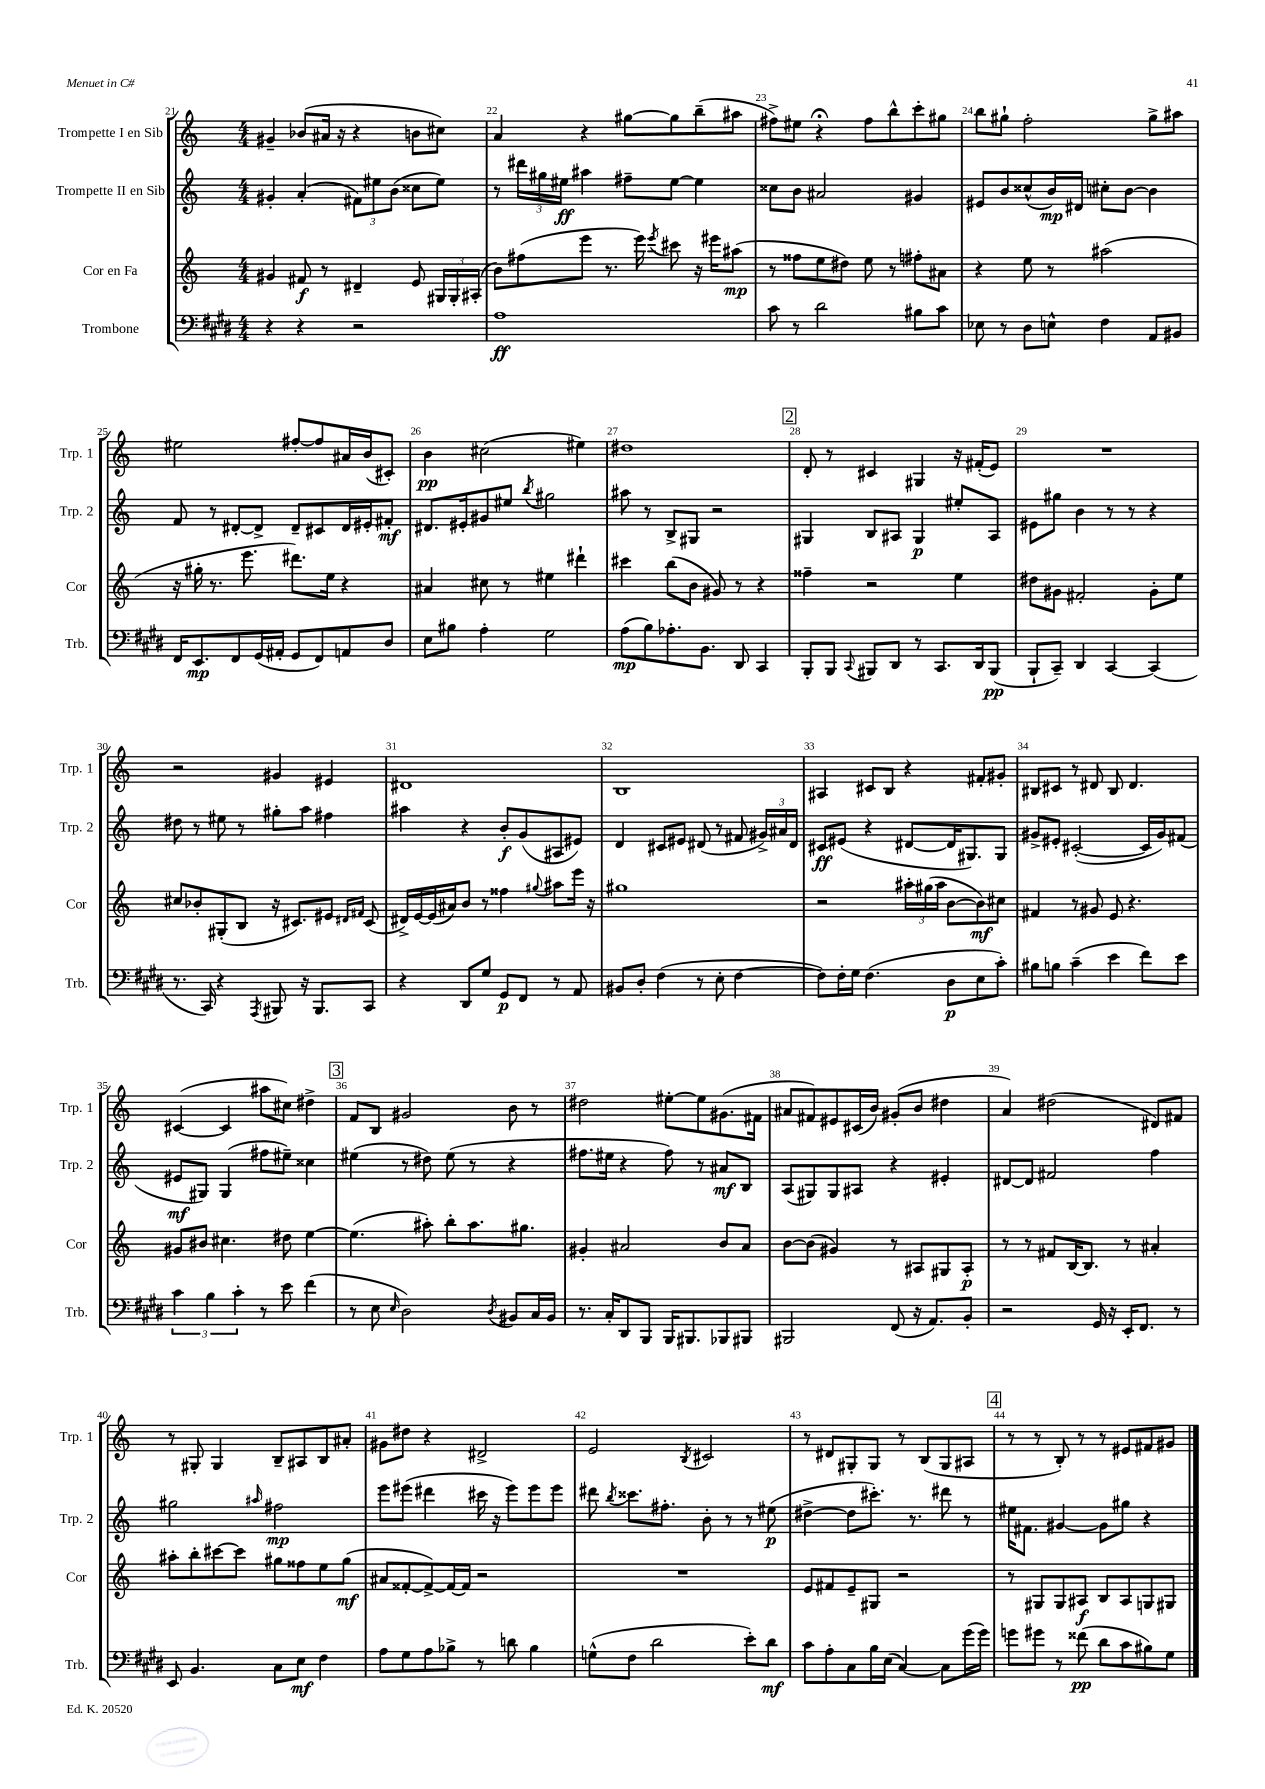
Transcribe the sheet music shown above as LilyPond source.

<<
\new StaffGroup <<
\new Staff = "s0" \with { instrumentName = "Trompette I en Sib" shortInstrumentName = "Trp. 1" } {
    \clef treble \key c \major \numericTimeSignature \time 4/4
    \autoBeamOff gis'4-- bes'8[( ais'16] r16 r4 b'8[ cis''8]) |
    a'4 r4 gis''8[~ gis''8 b''8--( ais''8] |
    fis''8[->) eis''8] r4\fermata fis''8[ b''8-^ c'''8-. gis''8] |
    b''8[ gis''8]-! f''2-. gis''8[-> ais''8] |
    eis''2 fis''8[~-. fis''8 ais'16 b'16( cis'8]-.) |
    b'4\pp cis''2( eis''4) |
    dis''1 |
    \mark \markup { \box "2" } d'8-. r8 cis'4 gis4 r16 fis'16[-.( e'8]) |
    R1 |
    r2 gis'4 eis'4 |
    dis'1 |
    b1 |
    ais4 cis'8[ b8] r4 fis'8[-. gis'8]-. |
    bis8[ cis'8] r8 dis'8 bis8 dis'4. |
    cis'4~( cis'4 ais''8[ cis''8]) dis''4-> |
    \mark \markup { \box "3" } f'8[ b8] gis'2 b'8 r8 |
    dis''2 eis''8[~-. eis''8 gis'8.( fis'16] |
    ais'8[ fis'8) eis'8 cis'16( b'16]) gis'8[-.( b'8] dis''4 |
    a'4) dis''2( dis'8[) fis'8] |
    r8 gis8-. gis4 b8[-- ais8 b8 ais'8]-. |
    gis'8[ dis''8] r4 dis'2-> |
    e'2 \acciaccatura { b8 } cis'2 |
    r8 dis'8[ gis8-. gis8] r8 b8[( gis8 ais8] |
    \mark \markup { \box "4" } r8 r8 b8-.) r8 r8 eis'8[ fis'8 gis'8] \bar "|." |
}
\new Staff = "s1" \with { instrumentName = "Trompette II en Sib" shortInstrumentName = "Trp. 2" } {
    \clef treble \key c \major \numericTimeSignature \time 4/4
    \autoBeamOff gis'4-. a'4-.( \tuplet 3/2 { fis'8[) eis''8 b'8]( } cisis''8[ eis''8]) |
    r8 \tuplet 3/2 { dis'''16[ gis''16 eis''16]\ff } ais''4 fis''8[-- eis''8]~ eis''4 |
    cisis''8[ b'8] ais'2 gis'4 |
    eis'8[ b'8 cisis''8-^( b'16\mp) dis'16] cis''8[-. b'8]~ b'4 |
    f'8 r8 dis'8[~-. dis'8]-> dis'8[-- cis'8 dis'16 eis'16-. fis'8]-.\mf |
    dis'8.[ eis'16-. gis'8 eis''8] \acciaccatura { b''8 } gis''2 |
    ais''8 r8 b8[-> gis8] r2 |
    \mark \markup { \box "2" } gis4 b8[ ais8] gis4\p eis''8[-. ais8] |
    eis'8[ gis''8] b'4 r8 r8 r4 |
    dis''8 r8 eis''8 r8 gis''8[-. a''8] fis''4 |
    ais''4 r4 b'8[-.\f g'8( ais8 eis'8]) |
    d'4 cis'8[ eis'8] dis'8( r8 fis'8 \tuplet 3/2 { gis'16[->) ais'16 dis'16] } |
    cis'8[\ff eis'8]( r4 dis'8[~ dis'16 gis8.) gis8] |
    gis'8[-> eis'8]-. cis'2~-.( cis'16[ gis'16) fis'8]( |
    eis'8[\mf gis8]) gis4( fis''8[ eis''8]--) cisis''4 |
    \mark \markup { \box "3" } eis''4( r8 dis''8) eis''8( r8 r4 |
    fis''8.[ eis''16] r4 fis''8) r8 ais'8[\mf b8] |
    a8[( gis8) gis8 ais8] r4 eis'4-. |
    dis'8[~ dis'8] fis'2 f''4 |
    gis''2 \grace { ais''16 } fis''2\mp |
    e'''8[ eis'''8]( dis'''4 cis'''16 r16 eis'''8[) eis'''8 eis'''8] |
    dis'''8 \acciaccatura { b''8 } cisis'''8.[ fis''8.]-. b'8-. r8 r8 eis''8\p( |
    dis''4~-> dis''8[ cis'''8.]-.) r8. dis'''8 r8 |
    \mark \markup { \box "4" } eis''16[ fis'8.] gis'4~ gis'8[ gis''8] r4 \bar "|." |
}
\new Staff = "s2" \with { instrumentName = "Cor en Fa" shortInstrumentName = "Cor" } {
    \clef treble \key c \major \numericTimeSignature \time 4/4
    \autoBeamOff gis'4 fis'8\f r8 dis'4-- e'8 \tuplet 3/2 { gis16[ gis16-. ais16]-.( } |
    b'8[) fis''8( e'''8] r8. e'''16) \acciaccatura { e'''8 } cis'''8 r16 eis'''16[ ais''8]\mp( |
    r8 fisis''8[ e''8 dis''8]) e''8 r8 fis''8[-. ais'8] |
    r4 e''8 r8 ais''2( |
    r16 gis''16-. r8. e'''8. dis'''8.[) e''16] r4 |
    ais'4 cis''8 r8 eis''4 dis'''4-! |
    cis'''4 b''8[( b'8] gis'8) r8 r4 |
    \mark \markup { \box "2" } fisis''4-- r2 e''4 |
    dis''8[ gis'8] fis'2-. gis'8[-. e''8] |
    cis''8[ bes'8-. gis8-.( b8] r16 cis'8.[) eis'8] \grace { dis'16[ fis'16] } cis'8( |
    dis'16[->) e'16~ e'16( ais'16) b'8] r8 fisis''4 \appoggiatura { gis''8 } ais''8[ e'''16] r16 |
    gis''1 |
    r2 \tuplet 3/2 { ais''16[-. gis''16( ais''16] } b'8[~ b'8\mf) cis''8] |
    fis'4 r8 gis'8 e'8 r4. |
    gis'8[ bis'8] cis''4. dis''8 e''4~ |
    \mark \markup { \box "3" } e''4.( ais''8-.) b''8[-. ais''8. gis''8.] |
    gis'4-. ais'2 b'8[ ais'8] |
    b'8[~ b'8]( gis'4) r8 ais8[ gis8 ais8]-.\p |
    r8 r8 fis'8[ b16~ b8.] r8 ais'4-. |
    ais''8[-. b''8-. cis'''8~ cis'''8] gis''8[ fisis''8 e''8 gis''8]\mf( |
    ais'8[ fisis'8~-. fisis'8~->) fisis'16~ fisis'16] r2 |
    R1 |
    e'8[ fis'8 e'8-- gis8] r2 |
    \mark \markup { \box "4" } r8 gis8[ gis8 ais8]\f b8[ ais8 g8 gis8] \bar "|." |
}
\new Staff = "s3" \with { instrumentName = "Trombone" shortInstrumentName = "Trb." } {
    \clef bass \key e \major \numericTimeSignature \time 4/4
    \autoBeamOff r4 r4 r2 |
    a1\ff |
    cis'8 r8 dis'2 bis8[ cis'8] |
    ees8 r8 dis8[ e8]-^ fis4 a,8[ bis,8] |
    fis,16[ e,8.\mp fis,8 gis,16( ais,16]-. gis,8[ fis,8) a,8 dis8] |
    e8[ bis8] a4-. gis2 |
    a8[\mp( b8) aes8.-. b,8.] dis,8 cis,4 |
    \mark \markup { \box "2" } b,,8[-. b,,8] \appoggiatura { cis,8 } bis,,8[ dis,8] r8 cis,8.[ dis,16 bis,,8]\pp( |
    b,,8[-! cis,8]--) dis,4 cis,4~ cis,4( |
    r8. cis,16) r4 \acciaccatura { a,,8 } bis,,8 r16 bis,,8.[ cis,8] |
    r4 dis,8[ gis8] gis,8[\p fis,8] r8 a,8 |
    bis,8[ dis8]-. fis4( r8 e8-. fis4~ |
    fis8[) fis16-. gis16] fis4.( dis8[\p e8 cis'8]-.) |
    bis8[ b8] cis'4--( e'4 fis'8[) e'8] |
    \tuplet 3/2 { cis'4 b4 cis'4-. } r8 e'8 fis'4( |
    \mark \markup { \box "3" } r8 e8 \grace { e16 } dis2) \acciaccatura { dis8 } bis,8[ cis16 bis,16] |
    r8. cis16[-. dis,8 b,,8] b,,16[ bis,,8. bes,,8 bis,,8] |
    bis,,2 fis,8( r16 a,8.[) b,8]-. |
    r2 gis,16 r16 e,16[-. fis,8.] r8 |
    e,8 b,4. cis8[ e8]\mf fis4 |
    a8[ gis8 a8 bes8]-> r8 d'8 bes4 |
    g8[-^( fis8] dis'2 e'8[-.) dis'8]\mf |
    cis'8[ a8-. cis8 b16 e16]( cis4~) cis8[ gis'16( gis'16]) |
    \mark \markup { \box "4" } g'8[ gis'8] r8 fisis'8\pp( dis'8[ cis'8 bis8) gis8] \bar "|." |
}
>>
>>
\layout { \context { \Score currentBarNumber = #21 \override BarNumber.break-visibility = ##(#f #t #t) barNumberVisibility = #all-bar-numbers-visible } }
